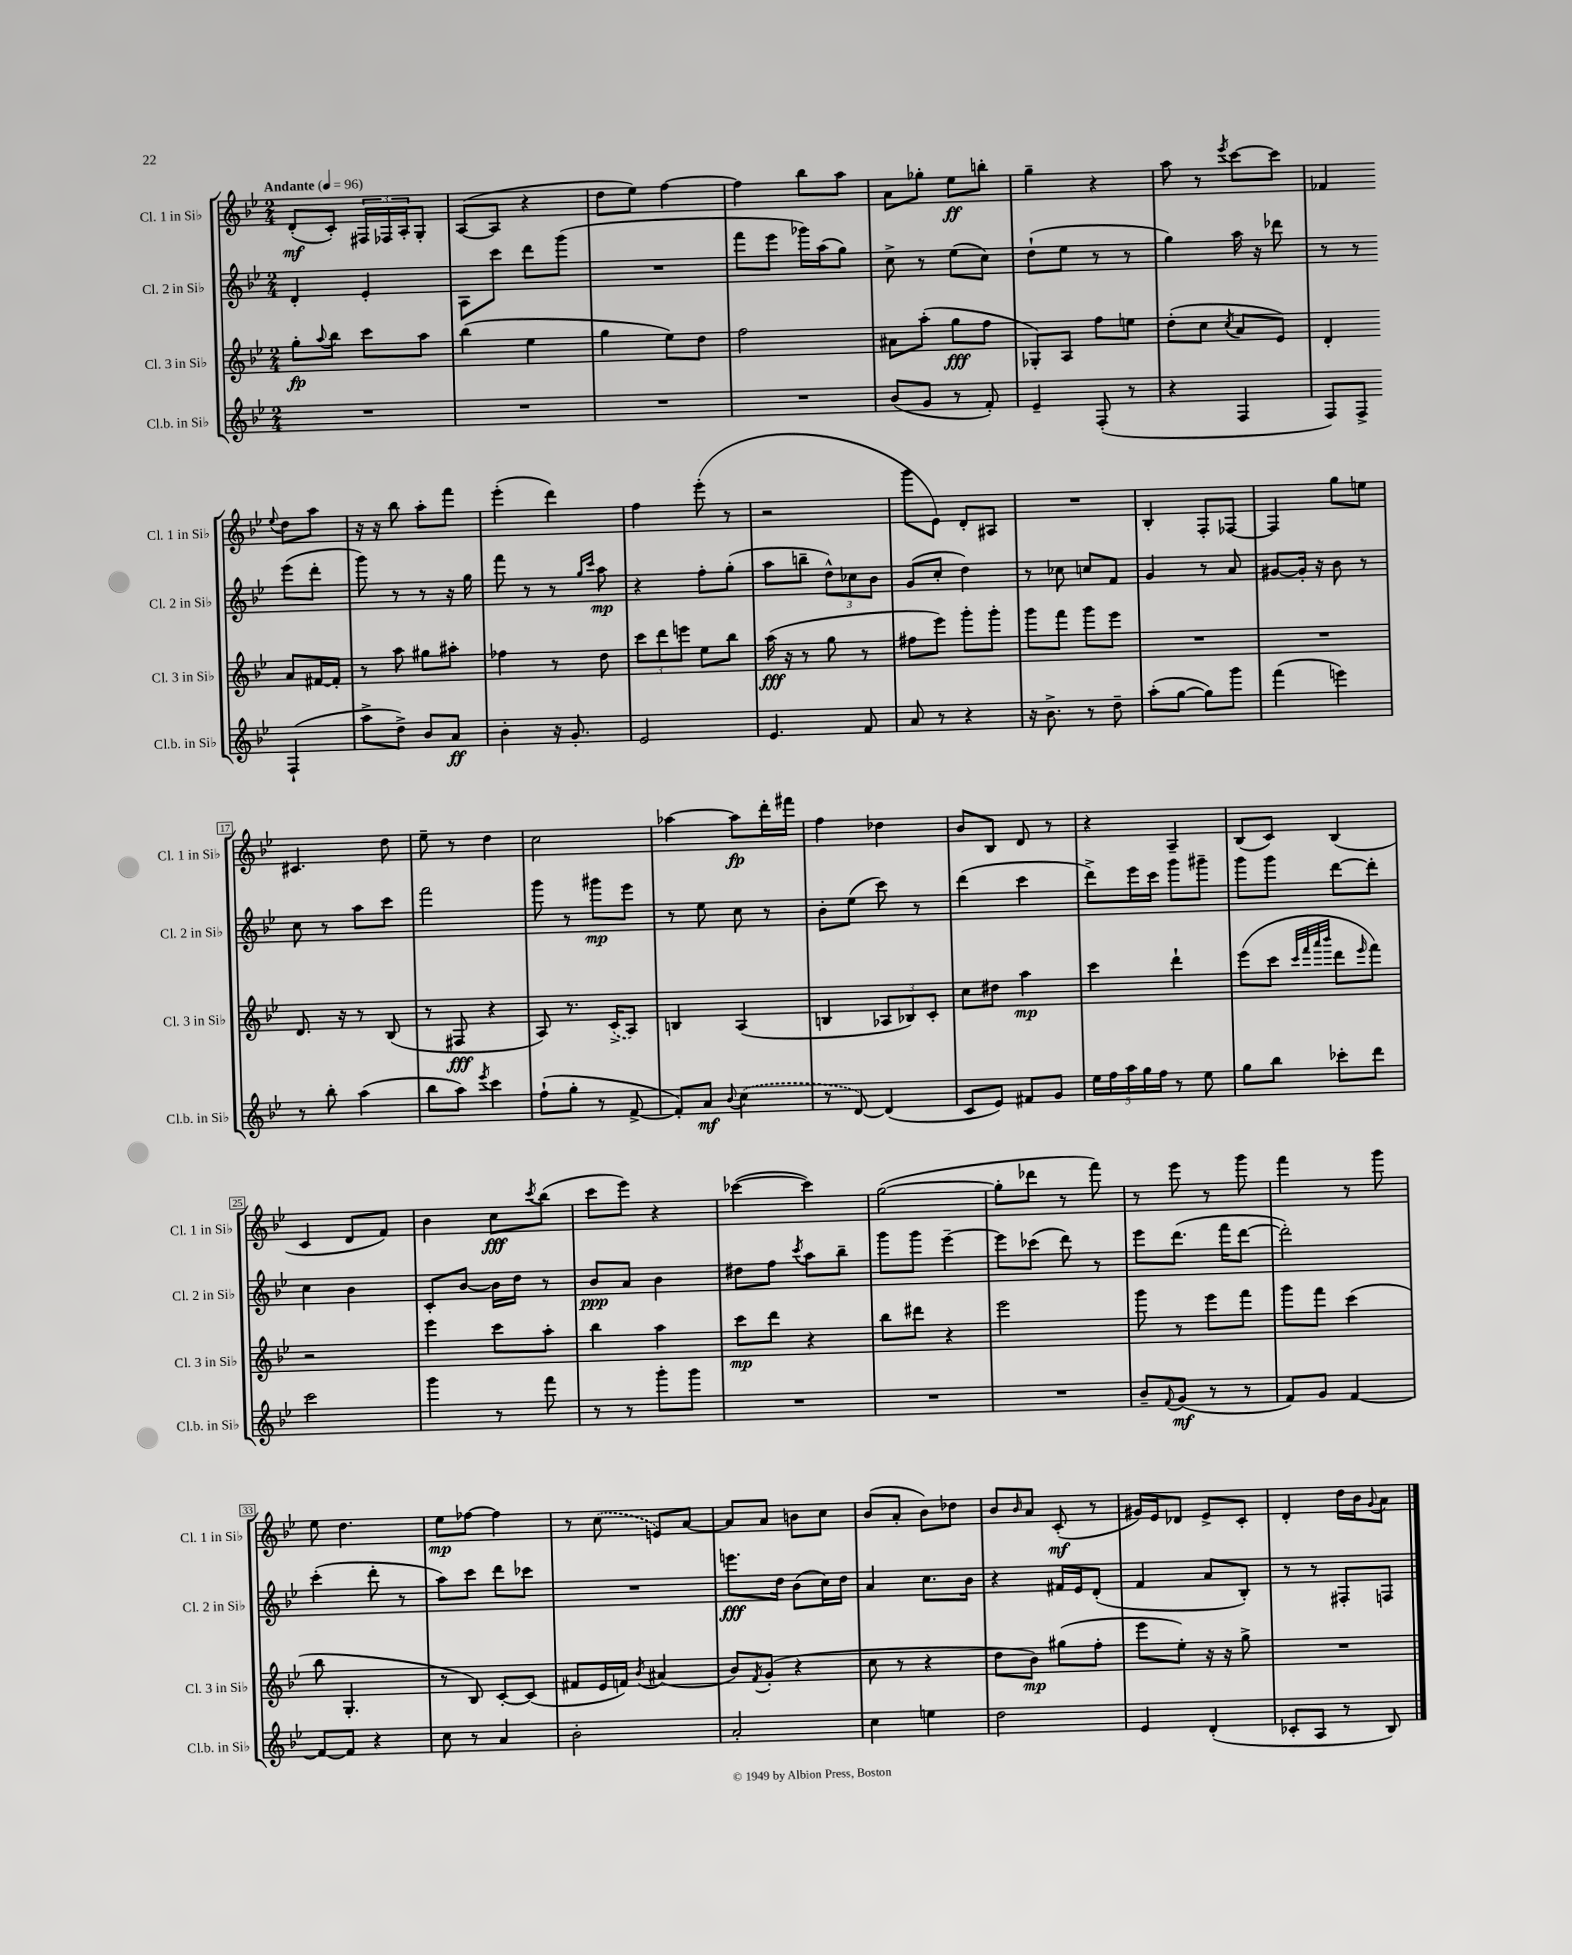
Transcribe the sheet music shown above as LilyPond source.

<<
\new StaffGroup <<
\new Staff = "s0" \with { instrumentName = "Cl. 1 in Sib" shortInstrumentName = "Cl. 1 in Sib" } {
    \clef treble \key bes \major \numericTimeSignature \time 2/4 \tempo "Andante" 4 = 96
    d'8-.\mf( c'8-.) \tuplet 3/2 { fis16 fes16 a16-. } g8-. |
    a8~( a8 r4 |
    d''8 ees''8) f''4~ |
    f''4 bes''8 a''8 |
    a'8 ges''8-. ees''8\ff b''8-. |
    g''4-- r4 |
    a''8 r8 \acciaccatura { ees'''8 } c'''8~ c'''8 |
    fes'4 \appoggiatura { ees''8 } d''8 a''8 |
    r16 r16 bes''8 a''8-. f'''8 |
    ees'''4-.( d'''4) |
    f''4 ees'''8-.( r8 |
    r2 |
    g'''8 ees'8) d'8-. ais8 |
    R2 |
    bes4-. f8-. fes8~ |
    fes4 g''8 e''8 |
    cis'4. d''8 |
    ees''8-- r8 d''4 |
    c''2 |
    aes''4~ aes''8\fp d'''16-. fis'''16 |
    f''4 des''4 |
    bes'8 bes8 d'8 r8 |
    r4 a4-- |
    bes8( c'8) bes4( |
    c'4 d'8 f'8) |
    bes'4 c''8\fff \acciaccatura { c'''8 } bes''8( |
    c'''8 ees'''8) r4 |
    ces'''4~( ces'''4) |
    g''2~( |
    g''8-. des'''8 r8 f'''8) |
    r8 ees'''8 r8 g'''8 |
    f'''4 r8 g'''8 |
    ees''8 d''4. |
    ees''8\mp fes''8~ fes''4 |
    r8 \once \slurDashed c''8( e'8) a'8~ |
    a'8 a'8 b'8 c''8 |
    bes'8( a'8-. bes'8) des''8 |
    bes'8 \grace { bes'16 } a'8 c'8-.\mf( r8 |
    gis'16) ees'16 des'8 ees'8-> c'8-. |
    d'4-. d''16 bes'16 \appoggiatura { g'8 } a'8 \bar "|." |
}
\new Staff = "s1" \with { instrumentName = "Cl. 2 in Sib" shortInstrumentName = "Cl. 2 in Sib" } {
    \clef treble \key bes \major \numericTimeSignature \time 2/4
    d'4-. ees'4-. |
    a8 c'''8 d'''8 g'''8( |
    R2 |
    f'''8 ees'''8 ges'''16) a''16( g''8) |
    c''8-> r8 ees''8( c''8) |
    d''8-!( ees''8 r8 r8 |
    g''4) a''16 r16 des'''8 |
    r8 r8 ees'''8( d'''8-. |
    g'''8) r8 r8 r16 g''16 |
    f'''8 r8 r8 \grace { g''16 c'''16 } a''8\mp |
    r4 f''8-. g''8-.( |
    a''8 b''8-- \tuplet 3/2 { d''8-^) ces''8 bes'8 } |
    g'8( c''8-. d''4) |
    r8 ces''8 c''8 f'8 |
    g'4 r8 a'8 |
    gis'8~ gis'16-. r16 bes'8 r8 |
    c''8 r8 a''8 c'''8 |
    f'''2 |
    g'''8 r8 gis'''8\mp ees'''8 |
    r8 ees''8 c''8 r8 |
    bes'8-. ees''8( c'''8) r8 |
    d'''4( c'''4 |
    d'''8->) ees'''16 c'''16 g'''8 gis'''8-- |
    g'''8 g'''8 d'''8~ d'''8-. |
    c''4 bes'4 |
    c'8-. bes'8~ bes'16 d''16 r8 |
    bes'8\ppp a'8 bes'4 |
    dis''8 f''8 \acciaccatura { c'''8 } a''8 bes''8-- |
    g'''8 g'''8 ees'''4~-- |
    ees'''8 ces'''8( d'''8) r8 |
    ees'''8 d'''8.( f'''16 d'''8~ |
    d'''2-.) |
    c'''4-.( d'''8-. r8 |
    a''8) c'''8 d'''8 ces'''8 |
    R2 |
    e'''8.\fff d''16 bes'8( c''16) d''16 |
    a'4 c''8. bes'16 |
    r4 fis'16 ees'16 d'8-.( |
    f'4 a'8 bes8-.) |
    r8 r8 fis8-. f8 \bar "|." |
}
\new Staff = "s2" \with { instrumentName = "Cl. 3 in Sib" shortInstrumentName = "Cl. 3 in Sib" } {
    \clef treble \key bes \major \numericTimeSignature \time 2/4
    g''8-.\fp \appoggiatura { a''8 } bes''8 c'''8 a''8 |
    bes''4( ees''4 |
    g''4 ees''8) d''8 |
    f''2 |
    ais'8 a''8-.( g''8\fff f''8 |
    ges8-.) a8 f''8 e''8 |
    d''8-.( c''8 \acciaccatura { c''8 } a'8 ees'8) |
    d'4-. a'8 fis'16~ fis'16-. |
    r8 a''8 gis''8 ais''8-. |
    fes''4 r8 d''8 |
    \tuplet 3/2 { c'''8 d'''8 e'''8 } ees''8 bes''8 |
    a''16\fff( r16 r8 g''8 r8 |
    fis''8 ees'''8) g'''8-. g'''8-. |
    g'''8 f'''8 g'''8 ees'''8 |
    R2 |
    R2 |
    d'8. r16 r8 bes8( |
    r8 fis8\fff r4 |
    a8) r8. \once \slurDashed c'16->( a8) |
    b4 a4( |
    b4 \tuplet 3/2 { aes8 bes8) c'8-. } |
    c''8 dis''8 a''4\mp |
    c'''4 d'''4-! |
    ees'''8( c'''8 \grace { c'''32 f'''32 a'''32 bes'''32 } d'''8 \grace { ees'''16 } f'''8) |
    r2 |
    ees'''4 c'''8 a''8-. |
    bes''4 a''4 |
    c'''8\mp d'''8 r4 |
    bes''8 dis'''8 r4 |
    ees'''2 |
    g'''8 r8 ees'''8 f'''8 |
    g'''8 f'''8 c'''4( |
    bes''8 g4.-. |
    r8 bes8) c'8~-. c'8( |
    fis'8 ees'16 f'16) \acciaccatura { bes'8 } ais'4( |
    bes'8) \acciaccatura { f'8 } g'8-.( r4 |
    c''8 r8 r4 |
    d''8 bes'8\mp) gis''8( f''8-. |
    ees'''8 ees''8-.) r16 r16 g''8-> |
    R2 \bar "|." |
}
\new Staff = "s3" \with { instrumentName = "Cl.b. in Sib" shortInstrumentName = "Cl.b. in Sib" } {
    \clef treble \key bes \major \numericTimeSignature \time 2/4
    R2 |
    R2 |
    R2 |
    R2 |
    bes'8( g'8 r8 f'8-.) |
    ees'4-- f8-.( r8 |
    r4 f4 |
    f8) f8-> f4-!( |
    a''8-> d''8->) bes'8 a'8\ff |
    bes'4-. r16 g'8.-. |
    ees'2 |
    ees'4. f'8 |
    a'8 r8 r4 |
    r16 bes'8.-> r8 d''8-- |
    a''8-.( g''8~ g''8) g'''8 |
    f'''4( e'''4) |
    r8 bes''8-. a''4( |
    bes''8 a''8) \acciaccatura { ees'''8 } c'''4 |
    f''8-!( g''8-. r8 f'8~-> |
    f'8-.) a'8\mf \appoggiatura { bes'8 } \once \slurDashed c''4( |
    r8 d'8~) d'4( |
    c'8 ees'8) fis'8 g'8 |
    \tuplet 5/4 { ees''16 f''16 a''16 g''16 f''16 } r8 ees''8 |
    g''8 bes''8 ces'''8-. d'''8 |
    c'''2 |
    g'''4 r8 f'''8 |
    r8 r8 g'''8-. g'''8 |
    R2 |
    R2 |
    R2 |
    bes'8-- \appoggiatura { f'8 } g'8\mf( r8 r8 |
    f'8) g'8 f'4~ |
    f'8~ f'8 r4 |
    c''8 r8 a'4 |
    bes'2-. |
    a'2-. |
    c''4 e''4 |
    d''2 |
    ees'4 d'4-.( |
    ces'8-. a8 r8 bes8) \bar "|." |
}
>>
>>
\layout { \context { \Score \override BarNumber.stencil = #(make-stencil-boxer 0.1 0.3 ly:text-interface::print) } }
